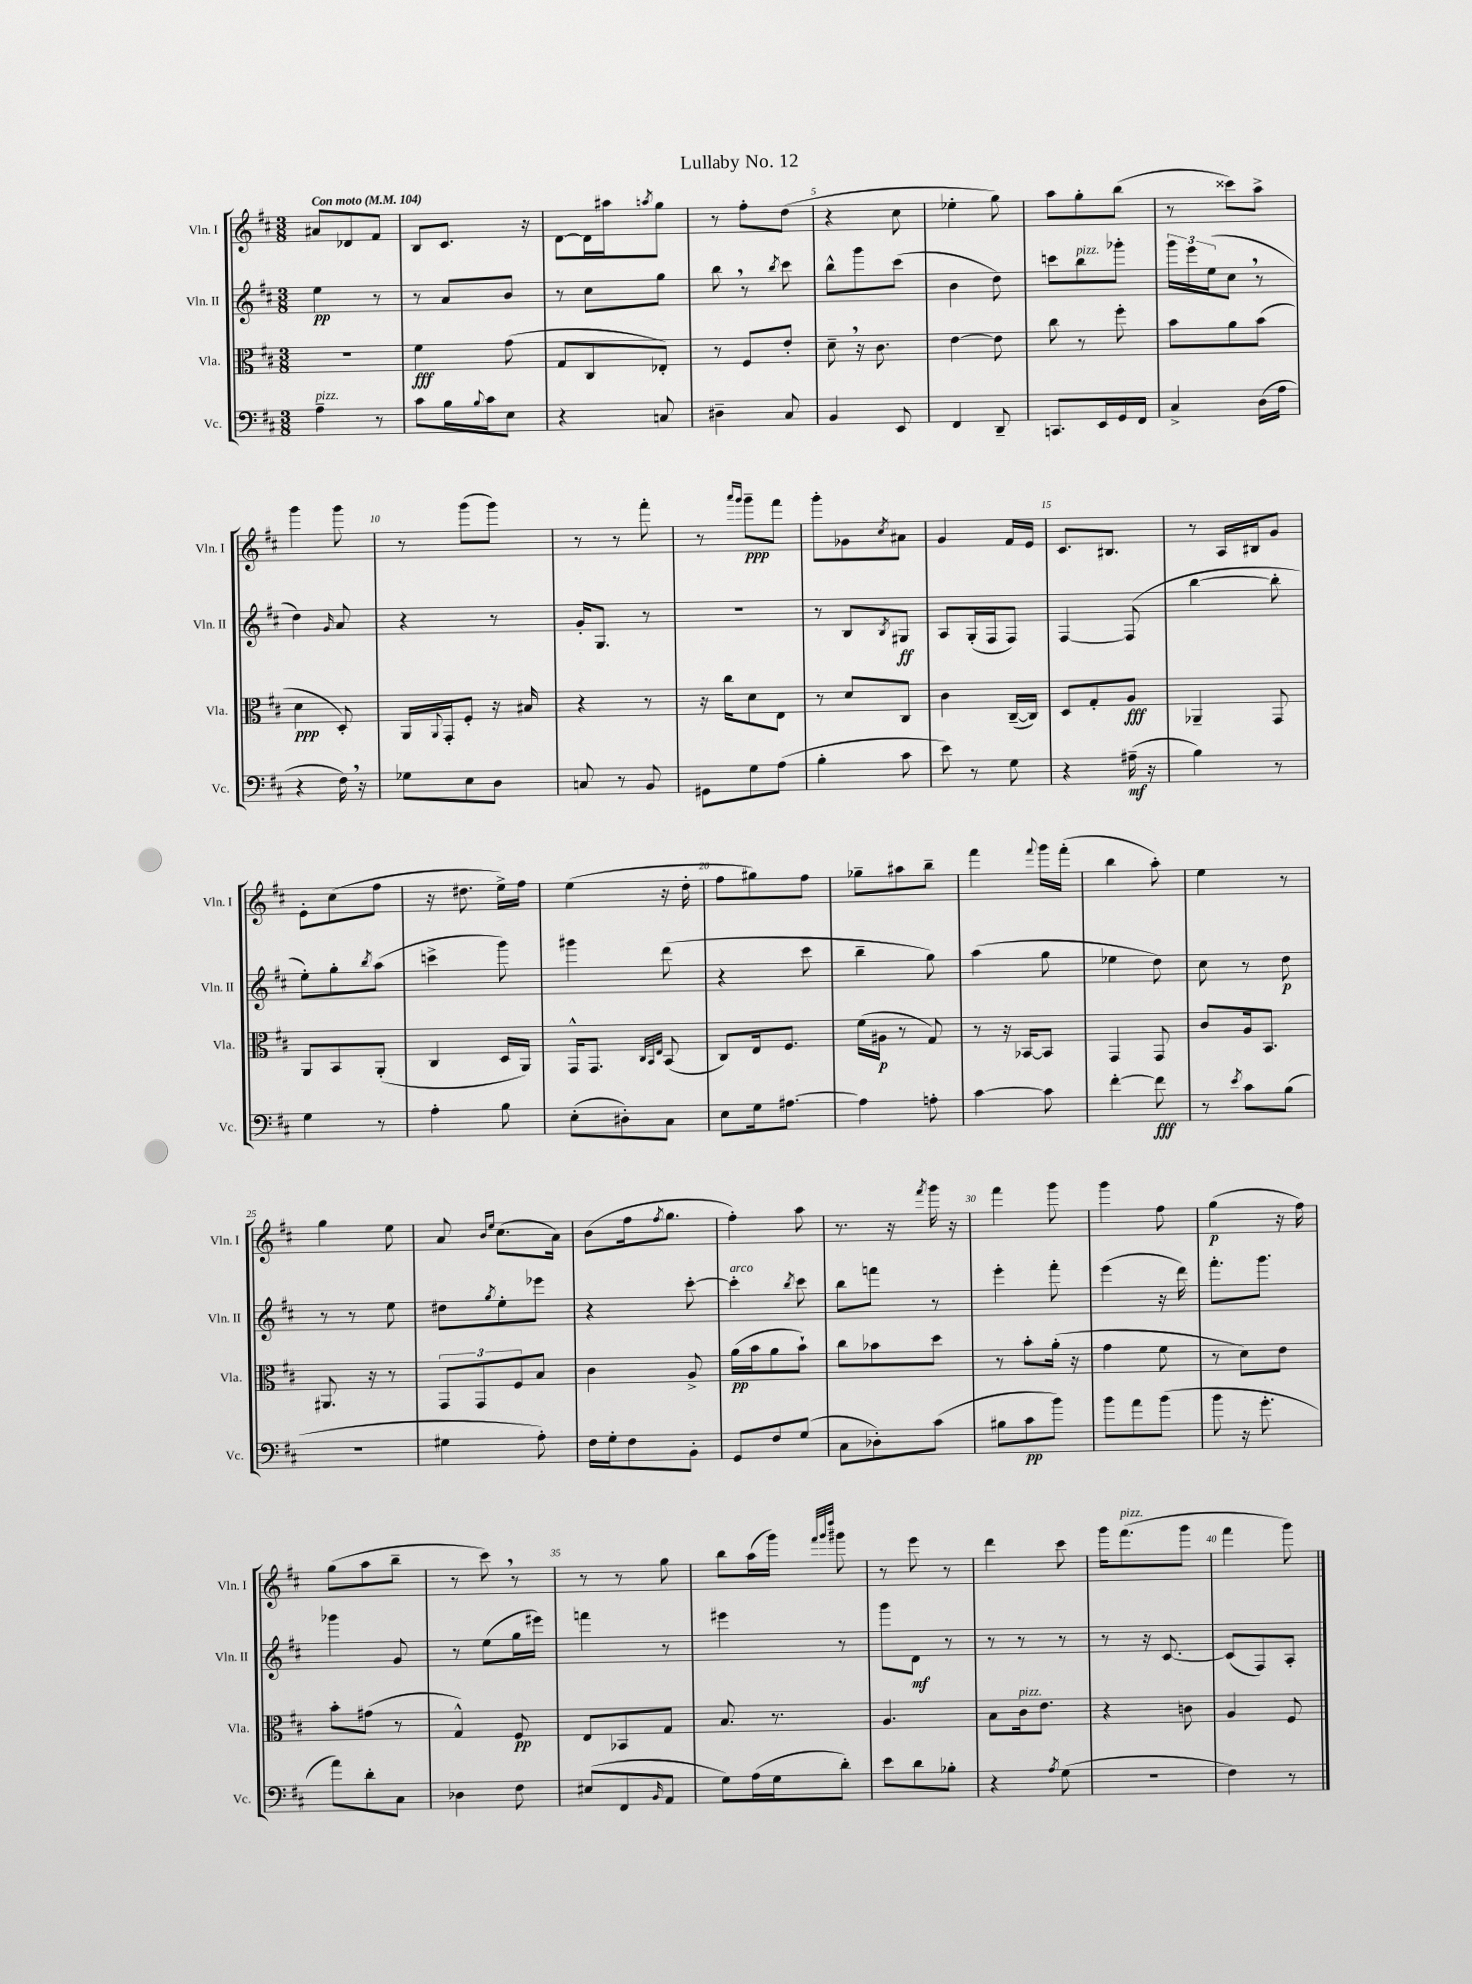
\header { title = "Lullaby No. 12" }
<<
\new StaffGroup <<
\new Staff = "s0" \with { instrumentName = "Vln. I" shortInstrumentName = "Vln. I" } {
    \clef treble \key d \major \numericTimeSignature \time 3/8 \tempo "Con moto" 4 = 104
    ais'8 des'8 fis'8 |
    b8 cis'8. r16 |
    d'8~ d'16 ais''16 \acciaccatura { a''8 } g''8 |
    r8 fis''8-. d''8( |
    r4 cis''8 |
    ees''4-. g''8) |
    a''8 g''8-. b''8( |
    r8 cisis'''8) a''8-> |
    g'''4 g'''8 |
    r8 g'''8( g'''8) |
    r8 r8 fis'''8-. |
    r8 \grace { a'''16 g'''16 } g'''8--\ppp fis'''8 |
    g'''8-. ges'8 \acciaccatura { cis''8 } ais'8 |
    g'4 fis'16 e'16 |
    cis'8. bis8. |
    r8 a16 bis16 g'8 |
    e'8-. cis''8( fis''8 |
    r16 dis''8. e''16->) fis''16 |
    e''4( r16 d''16-. |
    fis''8 gis''8) fis''8 |
    ges''8-- ais''8 b''8-- |
    fis'''4 \appoggiatura { fis'''8 } g'''16 fis'''16-.( |
    b''4 a''8-.) |
    e''4 r8 |
    g''4 e''8 |
    a'8 \grace { b'16 e''16 } cis''8.( a'16) |
    b'8( fis''16 \acciaccatura { fis''8 } g''8. |
    fis''4-.) a''8 |
    r8. r16 \acciaccatura { fis'''8 } g'''16 r16 |
    fis'''4 g'''8 |
    g'''4 fis''8 |
    g''4\p( r16 fis''16) |
    g''8( a''8 b''8-- |
    r8 cis'''8) \breathe r8 |
    r8 r8 g''8 |
    b''8 a''16( g'''16) \grace { fis'''32 g'''32 d''''32 } gis'''8 |
    r8 e'''8 r8 |
    d'''4 cis'''8 |
    g'''16 fis'''8.^\markup { \italic "pizz." }( g'''8 |
    fis'''4 g'''8) \bar "|." |
}
\new Staff = "s1" \with { instrumentName = "Vln. II" shortInstrumentName = "Vln. II" } {
    \clef treble \key d \major \numericTimeSignature \time 3/8
    e''4\pp r8 |
    r8 a'8 b'8 |
    r8 cis''8 g''8 |
    b''8 \breathe r8 \acciaccatura { b''8 } cis'''8 |
    b''8-^ g'''8 cis'''8( |
    b'4 d''8) |
    c'''8 b''8^\markup { \italic "pizz." } ges'''8-. |
    \tuplet 3/2 { g'''16 e'''16 e''16( } cis''8 \breathe r8 |
    d''4) \grace { g'16 } a'8 |
    r4 r8 |
    g'16-. g8. r8 |
    R4. |
    r8 b8 \acciaccatura { b8 } gis8\ff |
    a8 g16-.( fis16 fis8) |
    fis4~ fis8( |
    b''4~ b''8-. |
    e''8-.) g''8-. \acciaccatura { b''8 } a''8( |
    c'''4-> g'''8) |
    gis'''4 d'''8( |
    r4 cis'''8 |
    b''4-- g''8) |
    a''4( g''8 |
    ees''4 d''8) |
    cis''8 r8 d''8\p |
    r8 r8 e''8 |
    dis''8 \acciaccatura { g''8 } e''8-. ees'''8 |
    r4 cis'''8~-. |
    cis'''4-.^\markup { \italic "arco" } \acciaccatura { b''8 } cis'''8 |
    b''8 f'''8 r8 |
    e'''4-. fis'''8-. |
    e'''4( r16 d'''16) |
    fis'''8.-. g'''8. |
    ges'''4 g'8 |
    r8 e''8( g''16 eis'''16) |
    f'''4 r8 |
    eis'''4 r8 |
    g'''8 d'8\mf r8 |
    r8 r8 r8 |
    r8 r16 cis'8.~ |
    cis'8( fis8) a8-. \bar "|." |
}
\new Staff = "s2" \with { instrumentName = "Vla." shortInstrumentName = "Vla." } {
    \clef alto \key d \major \numericTimeSignature \time 3/8
    R4. |
    fis'4\fff g'8( |
    g8 cis8 ees8-.) |
    r8 fis8 e'8-. |
    d'8-- \breathe r16 cis'8. |
    e'4~ e'8 |
    cis''8 r8 fis''8-. |
    b'8 a'8 b'8( |
    d'4\ppp d8-.) |
    a,16 \appoggiatura { a,8 } g,16-. fis8-. r16 bis16 |
    r4 r8 |
    r16 cis''16 d'8 e8 |
    r8 d'8 cis8 |
    cis'4 cis16~--( cis16) |
    d8 g8-. a8\fff |
    aes,4-- g,8 |
    a,8 b,8 a,8-.( |
    cis4 d16 a,16) |
    g,16-^ g,8. \grace { cis32 b,32 e32 } b,8( |
    cis8) e16 fis8. |
    fis'16( ais16\p r8 g8) |
    r8 r16 bes,16~ bes,8 |
    g,4 g,8 |
    cis'8 a16 b,8. |
    ais,8. r16 r8 |
    \tuplet 3/2 { g,8 g,8 fis8 } b8 |
    cis'4 a8-> |
    a'16\pp( b'16 a'8 b'8-!) |
    cis''8 bes'8 d''8 |
    r8 b'8-. a'16-.( r16 |
    g'4 fis'8 |
    r8 d'8) e'8 |
    b'8-. gis'8( r8 |
    g4-^) fis8\pp |
    e8 bes,8 g8 |
    b8. r8. |
    a4. |
    b8 cis'16^\markup { \italic "pizz." } e'8. |
    r4 c'8 |
    a4 fis8 \bar "|." |
}
\new Staff = "s3" \with { instrumentName = "Vc." shortInstrumentName = "Vc." } {
    \clef bass \key d \major \numericTimeSignature \time 3/8
    a4--^\markup { \italic "pizz." } r8 |
    cis'8 b16 \appoggiatura { b8 } cis'16 e8 |
    r4 c8 |
    dis4-- cis8 |
    b,4 e,8 |
    fis,4 d,8-- |
    c,8. e,16 g,16 fis,16 |
    cis4-> d16( a16 |
    r4 fis16) \breathe r16 |
    ges8 e8 d8 |
    c8 r8 b,8 |
    gis,8 g8 a8( |
    b4-. cis'8 |
    e'8) r8 g8 |
    r4 ais16--\mf( r16 |
    b4) r8 |
    g4 r8 |
    a4-. b8 |
    e8-.( dis8-.) cis8 |
    e8 g16 ais8.~ |
    ais4 a8-. |
    cis'4~ cis'8 |
    fis'4~-. fis'8\fff |
    r8 \acciaccatura { e'8 } cis'8 b8( |
    R4. |
    gis4 a8-.) |
    fis16 g16-. fis8 b,8-. |
    g,8 fis8 g8( |
    cis8 des8-.) cis'8( |
    bis8 cis'8\pp b'8) |
    b'8 a'8 b'8( |
    b'8 r16 g'8.-. |
    a'8) d'8-. cis8 |
    des4 fis8 |
    eis8( fis,8 \grace { b,16 } a,8 |
    g8) a16( g16 d'8-.) |
    e'8 d'8 bes8-. |
    r4 \acciaccatura { a8 } g8( |
    r4. |
    fis4) r8 \bar "|." |
}
>>
>>
\layout { \context { \Score \override BarNumber.break-visibility = ##(#f #t #t) barNumberVisibility = #(every-nth-bar-number-visible 5) } }
